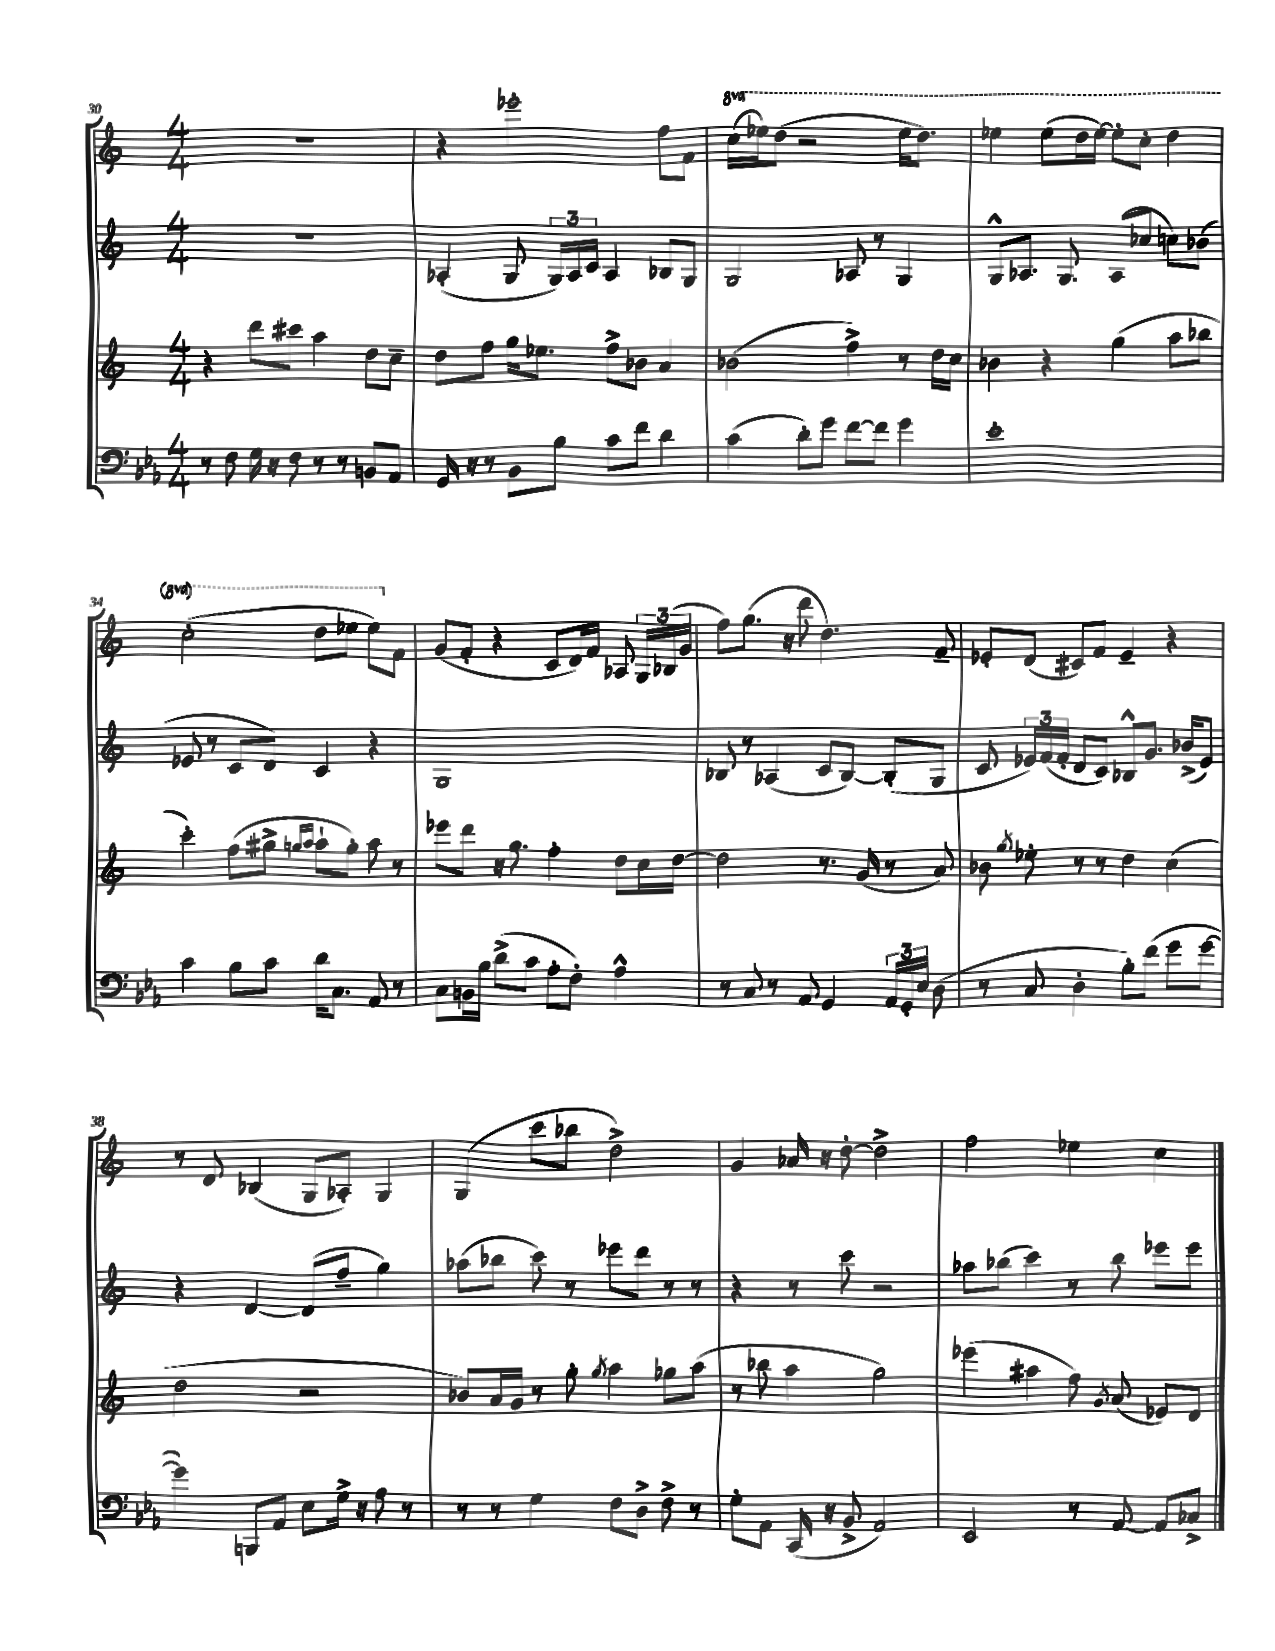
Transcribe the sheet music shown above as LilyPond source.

<<
\new StaffGroup <<
\new Staff = "s0" {
    \clef treble \key c \major \numericTimeSignature \time 4/4 \set Staff.ottavationMarkups = #ottavation-simple-ordinals
    \autoBeamOff R1 |
    r4 ees'''2-. f''8[ f'8] |
    \ottava #1 c'''16[( ees'''16) d'''8]( r2 ees'''16[ d'''8.]) |
    ees'''4 ees'''8[( d'''16 ees'''16]~) ees'''8[-. c'''8]-. d'''4 |
    c'''2-.( d'''8[ ees'''8] ees'''8[) \ottava #0 f'8] |
    g'8[( f'8]-. r4 c'8[ d'16) f'16] aes8 \tuplet 3/2 { g16[ bes16( g'16] } |
    f''8[) g''8.]( r16 d'''8 d''4.) f'8-- |
    ees'8[-. d'8]( cis'8[) f'8] ees'4-- r4 |
    r8 d'8 bes4( g8[ aes8]-.) g4 |
    g4( c'''8[ bes''8] d''2->) |
    g'4 aes'16 r16 d''8~-. d''2-> |
    f''2 ees''4 c''4 \bar "|." |
}
\new Staff = "s1" {
    \clef treble \key c \major \numericTimeSignature \time 4/4
    \autoBeamOff r1 |
    aes4-.( g8 \tuplet 3/2 { g16[) aes16 c'16] } aes4 bes8[ g8] |
    g2 aes8 r8 g4 |
    g8[-^ aes8.] g8. aes8[( ces''8] c''8[) bes'8]( |
    ees'8 r8 c'8[ d'8]) c'4 r4 |
    g1 |
    bes8 r8 aes4( c'8[ bes8]~) bes8[-.( g8] |
    c'8 \tuplet 3/2 { ees'16[) f'16( f'16]-. } d'8[ c'8]) bes8[-^ g'8.] bes'16[->( ees'8]) |
    r4 d'4~ d'8[( f''8]-- g''4) |
    aes''8[( bes''8] c'''8) r8 ees'''8[ d'''8] r8 r8 |
    r4 r8 c'''8 r2 |
    aes''8[ bes''8]( c'''4) r8 bes''8 ees'''8[ ees'''8] \bar "|." |
}
\new Staff = "s2" {
    \clef treble \key c \major \numericTimeSignature \time 4/4
    \autoBeamOff r4 d'''8[ cis'''8] a''4 d''8[ c''8]-- |
    d''8[ f''8] g''16[ ees''8.] f''8[-> bes'8] a'4 |
    bes'2( f''4->) r8 d''16[ c''16] |
    bes'4 r4 g''4( a''8[ bes''8] |
    c'''4-.) f''8[( gis''8]-> \grace { g''16[ a''16] } a''8[-! g''8]-.) a''8 r8 |
    ees'''8[ d'''8] r16 g''8. f''4-. d''8[ c''16 d''16]~ |
    d''2 r8. g'16( r8 a'8) |
    bes'8 \acciaccatura { g''8 } ees''8-. r8 r8 d''4 c''4( |
    d''2 r2 |
    bes'8[) a'16 g'16] r8 g''8-. \acciaccatura { g''8 } a''4 ges''8[ a''8]( |
    r8 bes''8 a''4 g''2) |
    ees'''4( ais''4 f''8) \acciaccatura { g'8 } a'8( ees'8[) d'8] \bar "|." |
}
\new Staff = "s3" {
    \clef bass \key ees \major \numericTimeSignature \time 4/4
    \autoBeamOff r8 f8 g16 r16 f8 r8 r8 b,8[ aes,8] |
    g,16 r16 r8 bes,8[ bes8] c'8[ f'8] d'4 |
    c'4( d'8[-.) g'8] f'8[~ f'8] g'4 |
    ees'1-. |
    c'4 bes8[ c'8] d'16[ c8.] aes,8 r8 |
    c8[ b,16 bes16] d'8[->( c'8] aes8[-. f8]-.) aes4-^ |
    r8 c8 r8 aes,8 g,4 \tuplet 3/2 { aes,16[ g,16-. ees16] } d8( |
    r8 c8 d4-. bes8[-.) f'8]( g'8[ g'8]~ |
    g'4) b,,8[ aes,8] ees8[ g16]-> r16 aes8 r8 |
    r8 r8 g4 f8[ d8]-> f8-> r8 |
    g8[-. aes,8] c,16( r16 bes,8-> aes,2) |
    ees,2 r8 aes,8~ aes,8[ ces8]-> \bar "|." |
}
>>
>>
\layout { \context { \Score currentBarNumber = #30 } }
